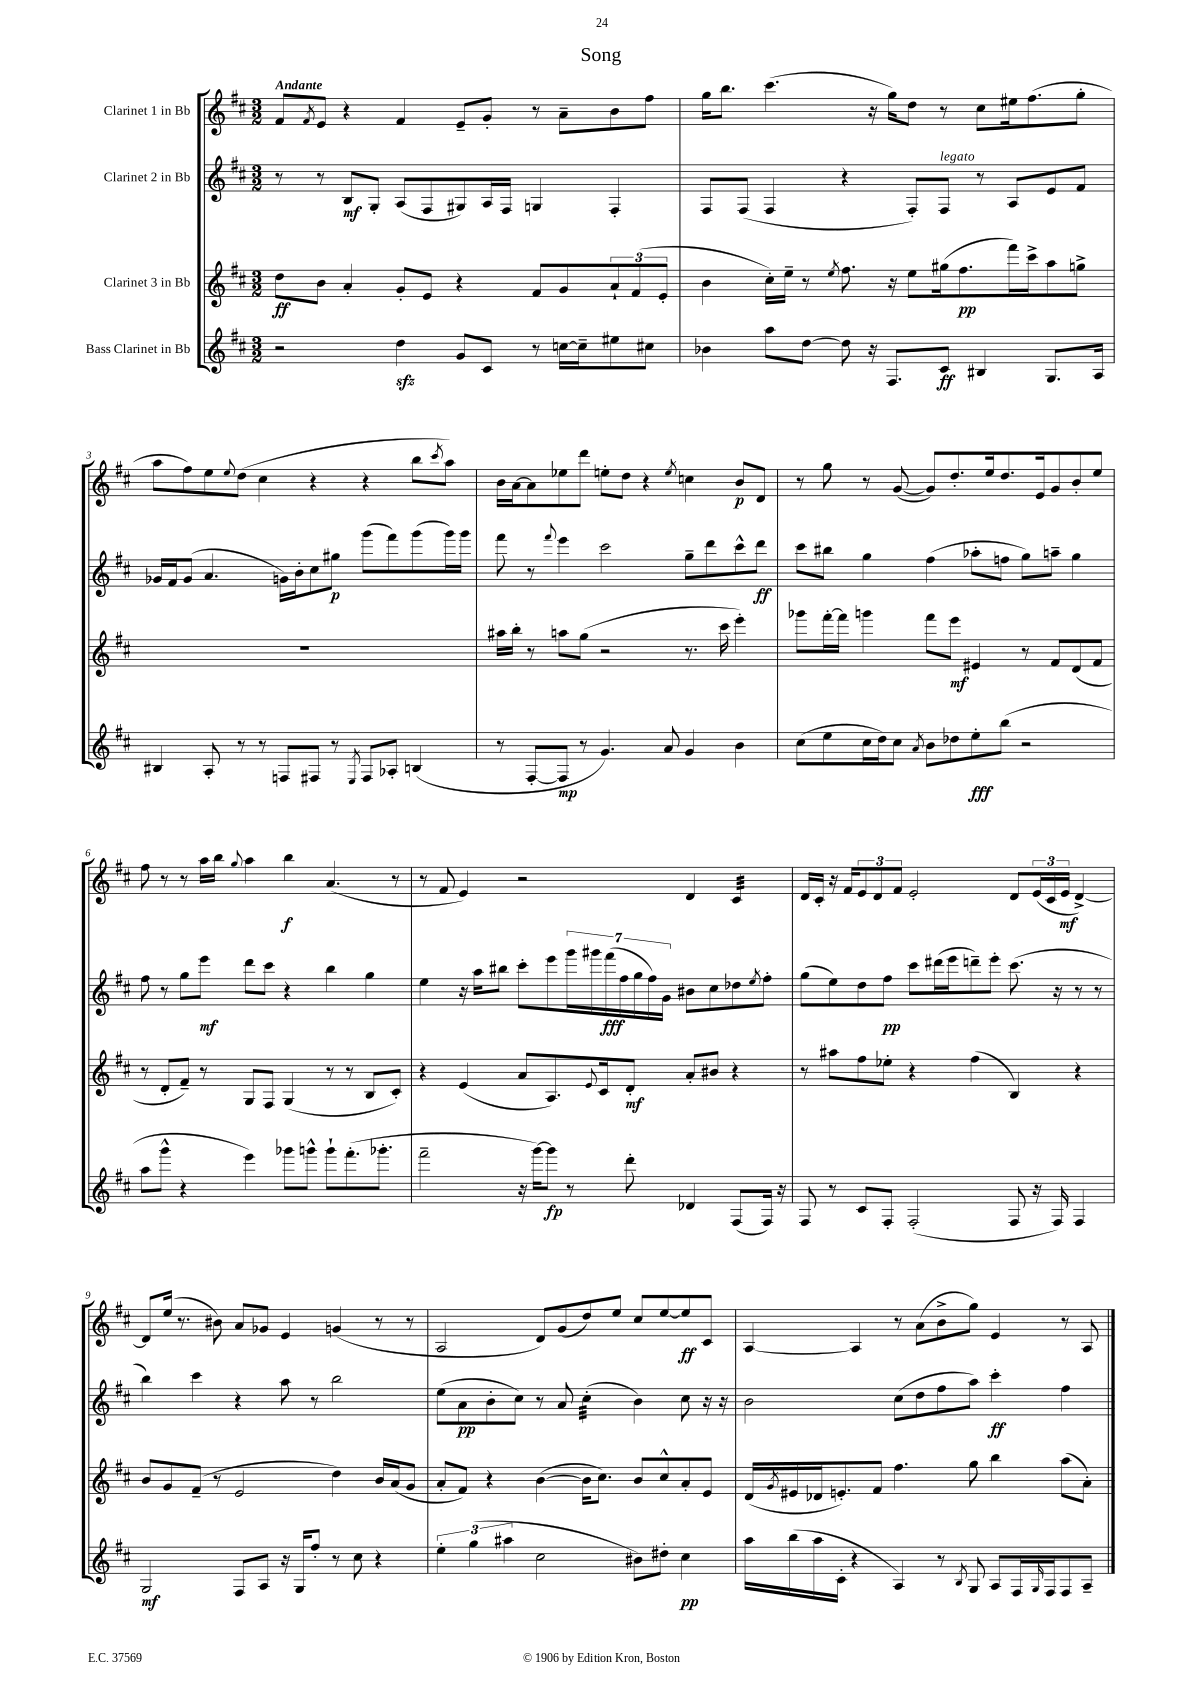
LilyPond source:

\header { title = "Song" }
<<
\new StaffGroup <<
\new Staff = "s0" \with { instrumentName = "Clarinet 1 in Bb" } {
    \clef treble \key d \major \numericTimeSignature \time 3/2 \tempo "Andante"
    fis'8 \acciaccatura { fis'8 } e'8 r4 fis'4 e'8-- g'8-. r8 a'8-- b'8 fis''8 |
    g''16 b''8. cis'''4.( r16 g''16) d''8 r8 cis''8 eis''16 fis''8.( g''8-. |
    a''8 fis''8) e''8 \appoggiatura { e''8 } d''8( cis''4 r4 r4 b''8 \acciaccatura { cis'''8 } a''8) |
    b'16 a'16~ a'8 ees''8 d'''8 e''8-. d''8 r4 \acciaccatura { e''8 } c''4 b'8\p d'8 |
    r8 g''8 r8 g'8~( g'8) d''8.-. e''16 d''8. e'16 g'8 b'8-. e''8 |
    fis''8 r8 r8 a''16 b''16 \appoggiatura { g''8 } a''4 b''4\f a'4.( r8 |
    r8 fis'8 e'4) r2 d'4 cis'4:32 |
    d'16 cis'16-. r16 fis'16 \tuplet 3/2 { e'8 d'8 fis'8 } e'2-. d'8 \tuplet 3/2 { e'16( cis'16 e'16\mf } d'4~->) |
    d'8 e''16( r8. bis'8) a'8 ges'8 e'4 g'4( r8 r8 |
    a2 d'8) g'8( d''8) e''8 cis''8 e''8~ e''8\ff cis'8 |
    a4~ a4 r8 a'8( b'8-> g''8) e'4 r8 a8 \bar "|." |
}
\new Staff = "s1" \with { instrumentName = "Clarinet 2 in Bb" } {
    \clef treble \key d \major \numericTimeSignature \time 3/2
    r8 r8 b8\mf g8-. a8( fis8 gis8) a16 fis16 g4 fis4-. |
    fis8 fis8( fis4 r4 fis8-.) fis8^\markup { \italic "legato" } r8 a8 e'8 fis'8 |
    ges'16 fis'16 ges'8( a'4. g'16) b'16-. cis''8 gis''8\p g'''8( fis'''8) g'''8( g'''16) g'''16 |
    fis'''8 r8 \appoggiatura { fis'''8 } e'''4 cis'''2 g''8-- d'''8 cis'''8-^ d'''8\ff |
    cis'''8 bis''8 g''4 fis''4( aes''8-. f''8 g''8) a''8-- g''4 |
    fis''8 r8 g''8 e'''8\mf d'''8 cis'''8 r4 b''4 g''4 |
    e''4 r16 a''16 bis''8 cis'''8-. e'''8 \tuplet 7/4 { g'''16 gis'''16 fis'''16\fff( fis''16 g''16 fis''16) g'16 } bis'8 cis''8 des''8 \acciaccatura { e''8 } fis''8-. |
    g''8( e''8) d''8 fis''8\pp cis'''8 dis'''16( e'''16 d'''8--) e'''8-. cis'''8.( r16 r8 r8 |
    b''4) cis'''4 r4 a''8 r8 b''2 |
    e''8( a'8\pp b'8-. cis''8) r8 a'8 cis''4:32-.( b'4) cis''8 r16 r16 |
    b'2 cis''8( d''8 fis''8 a''8) cis'''4-.\ff fis''4 \bar "|." |
}
\new Staff = "s2" \with { instrumentName = "Clarinet 3 in Bb" } {
    \clef treble \key d \major \numericTimeSignature \time 3/2
    d''8\ff b'8 a'4-. g'8-. e'8 r4 fis'8 g'8 \tuplet 3/2 { a'8-! fis'8( e'8-. } |
    b'4 cis''16-.) e''16-- r8 \acciaccatura { e''8 } fis''8. r16 e''8 gis''16( fis''8.\pp fis'''16) cis'''16-> a''8 g''8-> |
    R1. |
    ais''16 b''16-. r8 a''8 g''8( r2 r8. cis'''16 e'''4-.) |
    ges'''8 fis'''16~-. fis'''16 g'''4 fis'''8 e'''8\mf eis'4 r8 fis'8 d'8( fis'8 |
    r8 d'8-. fis'8--) r8 g8 fis8 g4( r8 r8 b8 cis'8-.) |
    r4 e'4( a'8 a8.) \appoggiatura { e'8 } cis'16 d'8-.\mf a'8-. bis'8 r4 |
    r8 ais''8 fis''8 ees''8-. r4 fis''4( b4) r4 |
    b'8 g'8 fis'8--( r8 e'2 d''4) b'16 a'16( g'8 |
    a'8-. fis'8) r4 b'4~( b'16 cis''8.) b'8 cis''8-^ a'8-. e'8 |
    d'16( \acciaccatura { g'8 } eis'16 des'16 e'8.-.) fis'8 fis''4. g''8 b''4 a''8( a'8-.) \bar "|." |
}
\new Staff = "s3" \with { instrumentName = "Bass Clarinet in Bb" } {
    \clef treble \key d \major \numericTimeSignature \time 3/2
    r2 d''4\sfz g'8 cis'8 r8 c''16~ c''16-- eis''8 cis''8 |
    bes'4 a''8 d''8~ d''8 r16 fis8. cis'8\ff bis4 g8. a16 |
    bis4 a8-. r8 r8 f8 fis8 r8 \acciaccatura { e8 } fis8 aes8-. b4( |
    r8 fis8~-. fis8\mp r8 g'4.) a'8 g'4 b'4 |
    cis''8( e''8 cis''16 d''16) cis''8 \acciaccatura { a'8 } b'8 des''8 e''8-.\fff b''8( r2 |
    a''8 g'''8-^ r4 e'''4) ges'''8 g'''8-^ g'''8-! fis'''8.-.( ges'''8.-. |
    fis'''2-- r16 g'''16~) g'''8\fp r8 d'''8-. des'4 fis8( fis16) r16 |
    fis8 r8 cis'8 fis8-. fis2-.( fis8 r16 fis16) fis4 |
    g2\mf fis8 a8 r16 g16 fis''8-. r8 cis''8 r4 |
    \tuplet 3/2 { e''4-. g''4( ais''4 } cis''2 bis'8) dis''8-. cis''4\pp |
    a''16 b''16( a''16 cis'16-. r4 a4) r8 \acciaccatura { b8 } g8 a8 fis16 \grace { g16 } fis16 fis8 a8-- \bar "|." |
}
>>
>>
